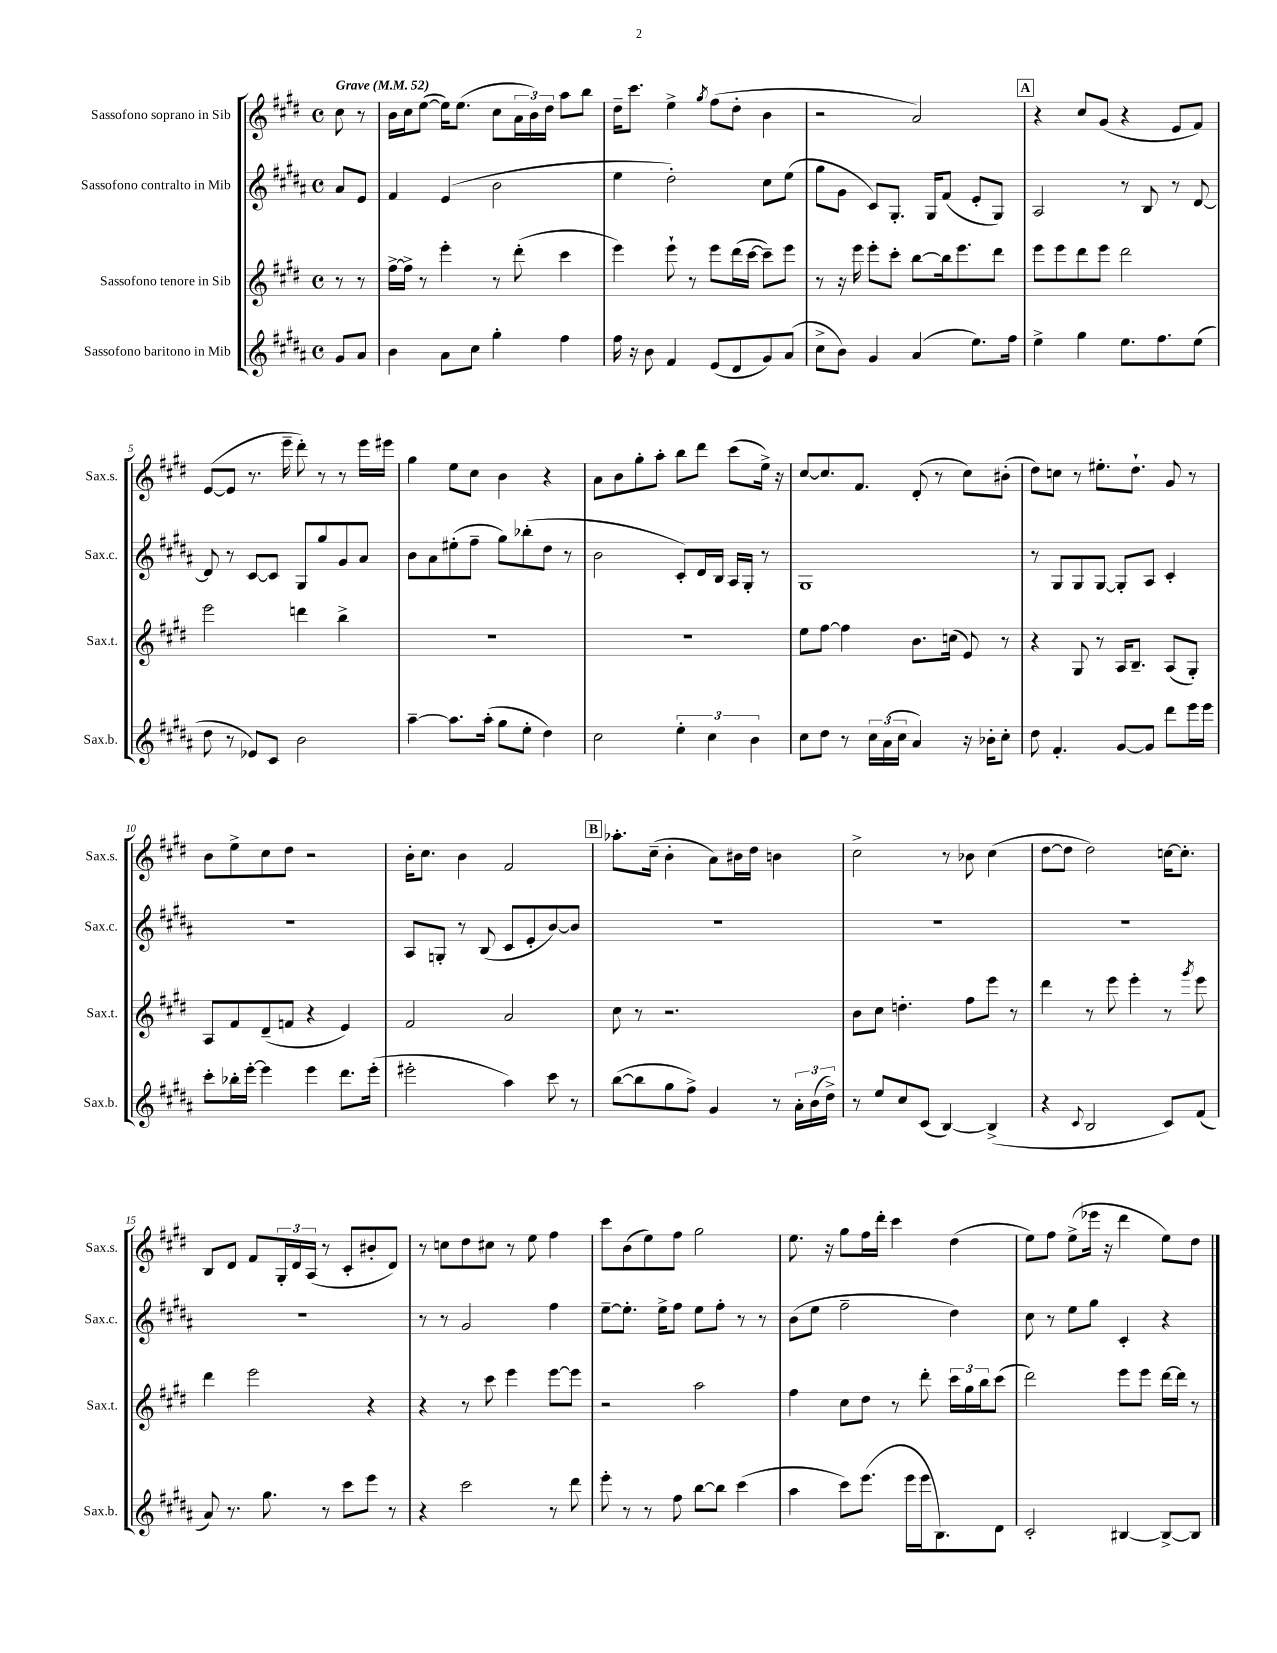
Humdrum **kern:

**kern	**kern	**kern	**kern
*part4	*part3	*part2	*part1
*staff4	*staff3	*staff2	*staff1
*I"Sassofono baritono in Mib	*I"Sassofono tenore in Sib	*I"Sassofono contralto in Mib	*I"Sassofono soprano in Sib
*I'Sax.b.	*I'Sax.t.	*I'Sax.c.	*I'Sax.s.
*clefG2	*clefG2	*clefG2	*clefG2
*k[f#c#g#d#a#]	*k[f#c#g#d#]	*k[f#c#g#d#a#]	*k[f#c#g#d#]
*M4/4	*M4/4	*M4/4	*M4/4
*met(c)	*met(c)	*met(c)	*met(c)
*MM52	*MM52	*MM52	*MM52
=	=	=	=
!	!	!	!LO:TX:a:B:t=Grave
8g#/L	8r	8a#/L	8cc#\
8a#/J	8r	8e/J	8r
=1	=1	=1	=1
4b\	[16ff#^\LL	4f#/	16b\LL
.	16ff#^\JJ]	.	16cc#\J
.	8r	.	([8ee\J
8a#\L	4eee'\	(4e/	16ee\KL])
.	.	.	(8.ee\J
8cc#\J	.	.	.
4gg#'\	8r	2b\	8cc#\L
.	(8ddd#'\	.	24a\L
.	.	.	24b\)
.	.	.	24dd#\JJ
4ff#\	4ccc#\	.	8aa\L
.	.	.	8bb\J
=2	=2	=2	=2
16ff#\	4eee\)	4ee\	16dd#~\KL
16r	.	.	8.ccc#\J
8b\	.	.	.
4f#/	8eee`\	2dd#'\)	4ee^\
.	8r	.	.
.	.	.	8qgg#/
(8e/L	8eee\L	.	(8ff#\L
8d#/	(16ddd#\L	.	8dd#'\J
.	[16ccc#\JJ	.	.
8g#/)	8ccc#~\L])	8cc#\L	4b\
(8a#/J	8eee\J	(8ee\J	.
=3	=3	=3	=3
8cc#^\L	8r	8gg#\L	2r
8b\J)	16r	8g#\J	.
.	16eee\	.	.
4g#/	8eee'\L	8c#/L)	.
.	8ccc#'\J	8.G#'/J	.
(4a#/	[8bb\L	.	2a/)
.	.	16G#/KL	.
.	16bb\k]	(8f#/J	.
.	8.eee\	.	.
8.ee\L)	.	8e'/L	.
.	8ddd#\J	8G#/J)	.
16ff#\Jk	.	.	.
!!LO:REH:place=s1:t=A
=4	=4	=4	=4
4ee^\	8eee\L	2A#/	4r
.	8eee\	.	.
4gg#\	8ddd#\	.	8cc#/L
.	8eee\J	.	(8g#/J
8.ee\L	2ddd#\	8r	4r
.	.	8B/	.
8.ff#\	.	.	.
.	.	8r	8e/L
(8ee\J	.	[8d#/	8f#/J)
!!LO:LB:g=z
=5	=5	=5	=5
8dd#\	2eee\	8d#/]	([8e/L
8r	.	8r	8e/J]
8e-X/L)	.	[8c#/L	8.r
8c#/J	.	8c#/J]	.
.	.	.	16eee~\
2b\	4dddn\	8G#/L	8ddd#'\)
.	.	8gg#/	8r
.	4bb^\	8g#/	8r
.	.	8a#/J	16eee\LL
.	.	.	16eee#X\JJ
=6	=6	=6	=6
[4aa#~\	1r	8b\L	4gg#\
.	.	8a#\	.
8.aa#\L]	.	(8ee#X'\	8ee\L
.	.	8ff#~\J	8cc#\J
(16aa#'\Jk	.	.	.
8gg#\L	.	8gg#\L)	4b\
8ee'\J	.	(8bb-X'\	.
4dd#\)	.	8dd#\J	4r
.	.	8r	.
=7	=7	=7	=7
2cc#\	1r	2b\	8a\L
.	.	.	8b\
.	.	.	8gg#'\
.	.	.	8aa'\J
6ee'\	.	8c#'/L)	8bb\L
.	.	16d#/L	8ddd#\J
6cc#\	.	.	.
.	.	16B/JJ	.
.	.	16A#/LL	(8ccc#\L
.	.	16G#'/JJ	.
6b\	.	.	.
.	.	8r	16ee^\Jk)
.	.	.	16r
=8	=8	=8	=8
8cc#\L	8ee\L	1G#	[8cc#/L
8dd#\J	[8ff#\J	.	8.cc#/]
8r	4ff#\]	.	.
.	.	.	8.f#/J
24cc#\LL	.	.	.
(24a#\	.	.	.
24cc#\JJ	.	.	.
4a#/)	8.b\L	.	(8d#'/
.	.	.	8r
.	(16ccn\Jk	.	.
16r	8e/)	.	8cc#\L)
16b-X'\KL	.	.	.
8cc#'\J	8r	.	(8b#X'\J
=9	=9	=9	=9
8dd#\	4r	8r	8dd#\L)
4.f#'/	.	8G#/L	8ccn\J
.	8G#/	8G#/	8r
.	8r	[8G#/J	8.ee#X'\L
[8g#/L	16A/KL	8G#'/L]	.
.	8.B~/J	.	8.dd#`\J
8g#/J]	.	8A#/J	.
8ddd#\L	(8A/L	4c#'/	8g#/
16eee\L	8G#'/J)	.	8r
16eee\JJ	.	.	.
!!LO:LB:g=z
=10	=10	=10	=10
8ccc#'\L	8A/L	1r	8b\L
16bb-X'\L	8f#/	.	8ee^\
[16eee'\JJ	.	.	.
4eee\]	(8d#~/	.	8cc#\
.	8fn/J	.	8dd#\J
4eee\	4r	.	2r
8.ddd#\L	4e/)	.	.
(16eee'\Jk	.	.	.
=11	=11	=11	=11
2eee#X'\	2f#/	8A#/L	16b'\KL
.	.	.	8.cc#\J
.	.	8Gn'/J	.
.	.	8r	4b\
.	.	(8B/	.
4aa#\)	2a/	8c#/L	2f#/
.	.	8e'/	.
8ccc#\	.	[8b/)	.
8r	.	8b/J]	.
!!LO:REH:place=s1:t=B
=12	=12	=12	=12
([8bb\L	8cc#\	1r	8.aa-X'\L
8bb\]	8r	.	.
.	.	.	(16cc#~\Jk
8gg#\	2.r	.	4b'\
8ff#^\J)	.	.	.
4g#/	.	.	8a\L)
.	.	.	16b#X\L
.	.	.	16dd#\JJ
8r	.	.	4bn\
24a#'\LL	.	.	.
(24b\	.	.	.
24dd#^\JJ)	.	.	.
=13	=13	=13	=13
8r	8b\L	1r	2cc#^\
8ee/L	8cc#\J	.	.
8cc#/	4.ddn'\	.	.
(8c#/J	.	.	.
[4B/)	.	.	8r
.	8ff#\L	.	8b-X\
(4B^/]	8eee\J	.	(4cc#\
.	8r	.	.
=14	=14	=14	=14
4r	4ddd#\	1r	[8dd#\L
.	.	.	8dd#\J]
8qqc#/	.	.	.
2B/	8r	.	2dd#\)
.	8eee\	.	.
.	4eee'\	.	.
8c#/L)	8r	.	[16ccn\KL
.	.	.	8.cc'\J]
.	8qggg#/	.	.
(8f#/J	8eee\	.	.
!!LO:LB:g=z
=15	=15	=15	=15
8a#/)	4ddd#\	1r	8B/L
8.r	.	.	8d#/J
.	2eee\	.	8f#/L
8.gg#\	.	.	.
.	.	.	24G#'/L
.	.	.	24d#/
.	.	.	(24A/JJ
8r	.	.	8r
8ccc#\L	.	.	8c#'/L
8eee\J	4r	.	8b#X'/
8r	.	.	8d#/J)
=16	=16	=16	=16
4r	4r	8r	8r
.	.	8r	8ccn\L
2ccc#\	8r	2g#/	8dd#\
.	8ccc#\	.	8cc#X\J
.	4eee\	.	8r
.	.	.	8ee\
8r	[8eee\L	4ff#\	4ff#\
8ddd#\	8eee\J]	.	.
=17	=17	=17	=17
8eee'\	2r	[8ee~\L	8ccc#\L
8r	.	8.ee'\J]	(8b\
8r	.	.	8ee\)
.	.	16ee^\KL	.
8ff#\	.	8ff#\J	8ff#\J
[8bb\L	2aa\	8ee\L	2gg#\
8bb\J]	.	8ff#'\J	.
(4ccc#\	.	8r	.
.	.	8r	.
=18	=18	=18	=18
4aa#\	4ff#\	(8b\L	8.ee\
.	.	8ee\J	.
.	.	.	16r
8ccc#\L)	8cc#\L	2ff#~\	8gg#\L
(8.eee\J	8dd#\J	.	16ff#\L
.	.	.	16ddd#'\JJ
.	8r	.	4ccc#\
16eee\LL	.	.	.
16eee\J	8ddd#'\	.	.
8.B\)	.	.	.
.	24ccc#\LL	4dd#\)	(4dd#\
.	24gg#\	.	.
.	24bb\J	.	.
8d#\J	(8ccc#\J	.	.
=19	=19	=19	=19
2c#'/	2ddd#\)	8cc#\	8ee\L)
.	.	8r	8ff#\J
.	.	8ee\L	(8ee^\L
.	.	8gg#\J	16eee-X\Jk
.	.	.	16r
[4B#X/	8eee\L	4c#'/	4ddd#\
.	8eee\J	.	.
8B#^/L_	[16ddd#\LL	4r	8ee\L)
.	16ddd#\JJ]	.	.
8B#/J]	8r	.	8dd#\J
==	==	==	==
*-	*-	*-	*-
